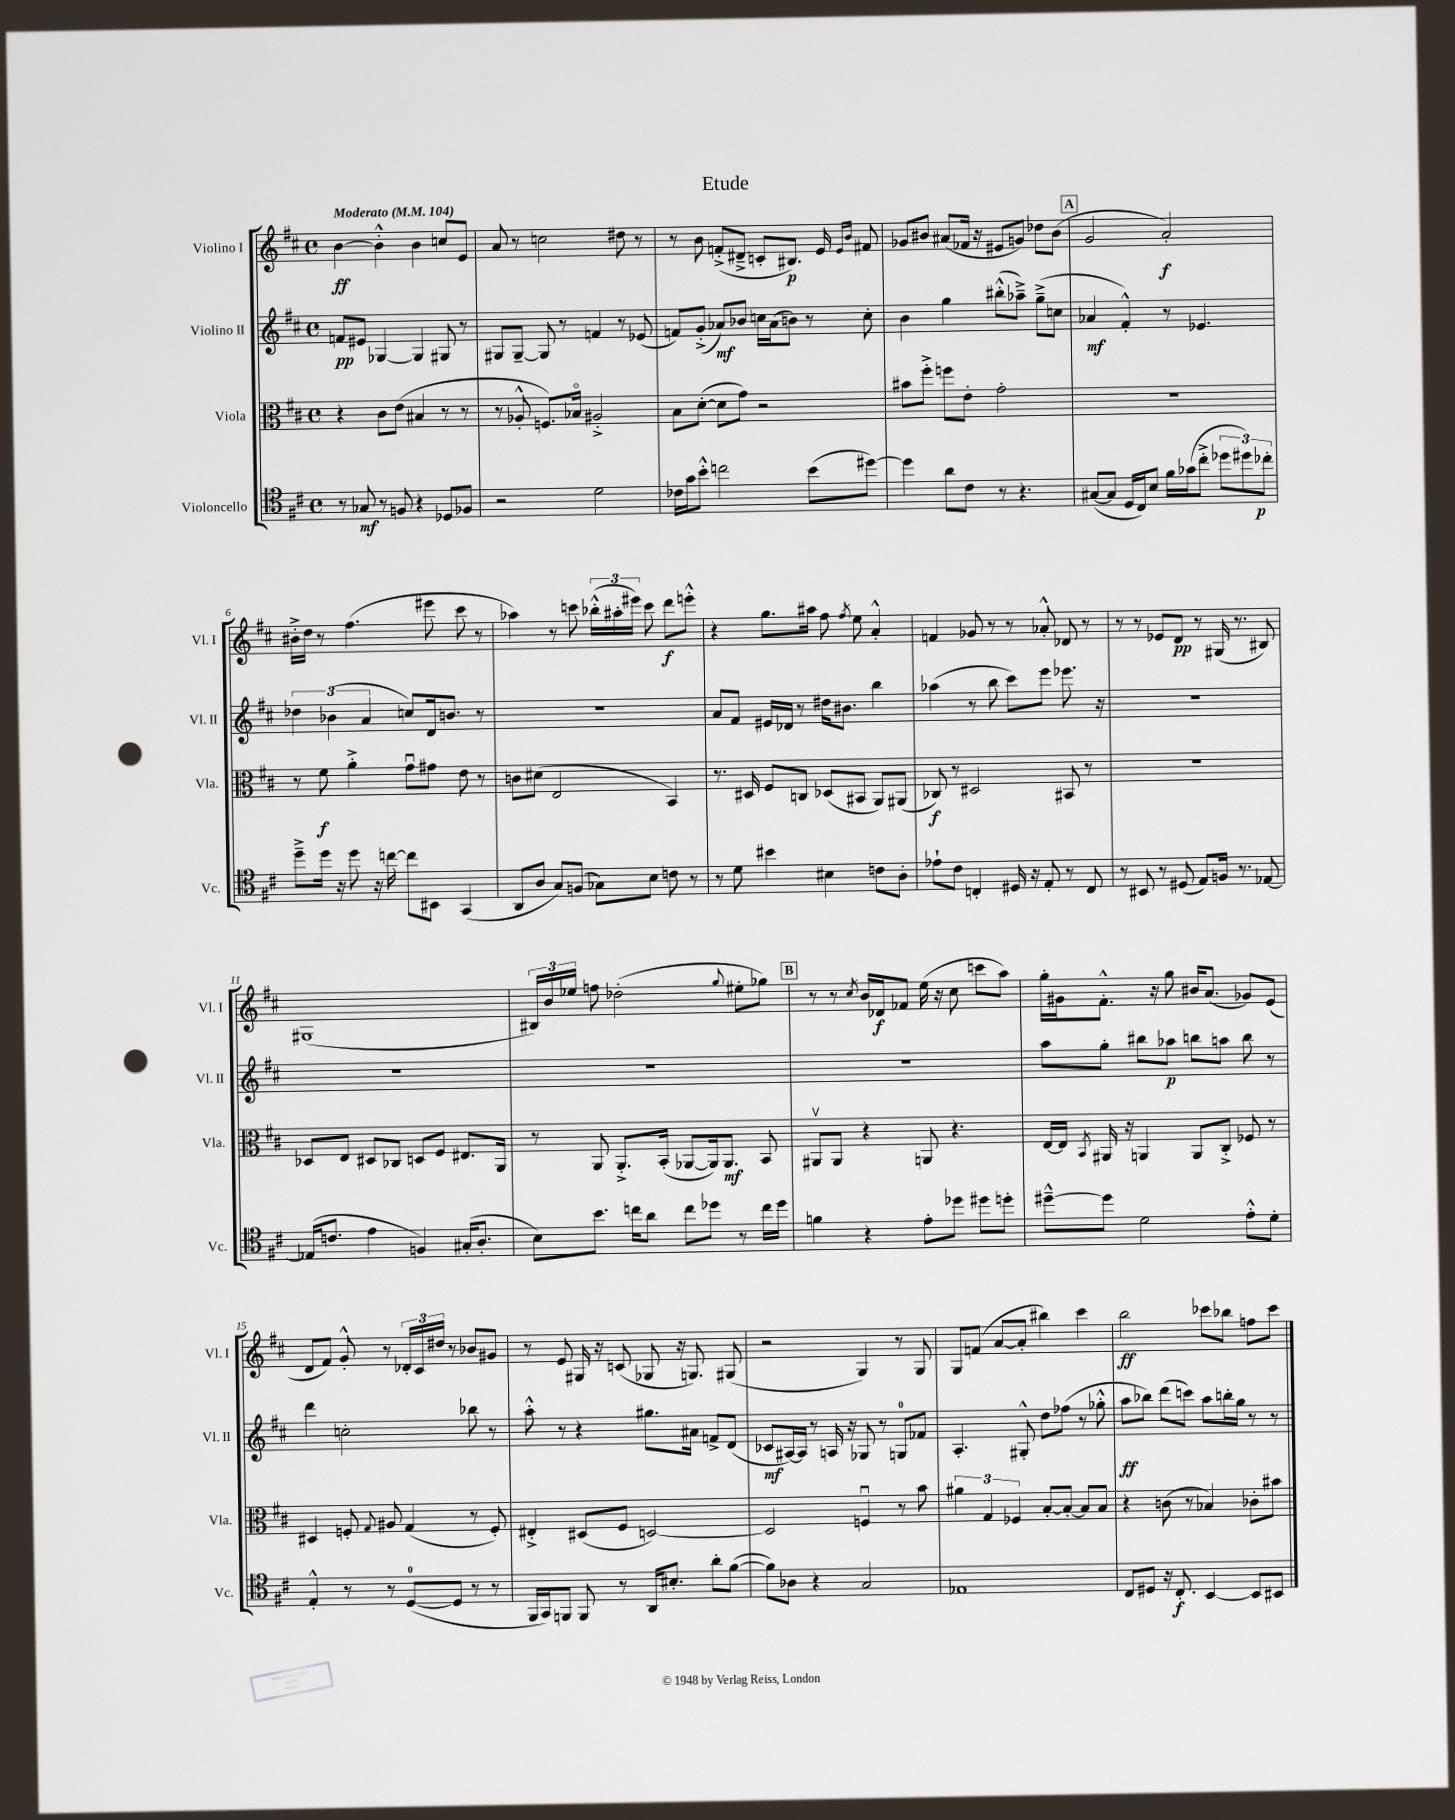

**kern	**kern	**kern	**kern
*staff4	*staff3	*staff2	*staff1
*clefC4	*clefC3	*clefG2	*clefG2
*k[f#c#]	*k[f#c#]	*k[f#c#]	*k[f#c#]
*M4/4	*M4/4	*M4/4	*M4/4
*met(c)	*met(c)	*met(c)	*met(c)
*MM104	*MM104	*MM104	*MM104
8r	4r	8f	[4b
8G-	.	8e#	.
8r	8c#	[4G-	4b'^^]
8F	(8e	.	.
4r	4B#	4G-]	4b
8D-	8r	8G#	8cc
8F-	8r	8r	8e
=	=	=	=
2r	8r	8G#	8a
.	8A-'^^	[8G#~	8r
.	8.F)	8G#]	2cc
.	.	8r	.
.	16B-o	.	.
2d	2A#'^	4f	.
.	.	8r	8dd#
.	.	(8e-	8r
=	=	=	=
16c-	8B	8f)	8r
16g	.	.	.
8b'^^	([8d'	(8g'^	8b
2cc	8d]	8a-)	(8f'^
.	8g)	8b-	8d#~^
.	2r	16cc	8c'
.	.	(16a-	.
.	.	8b)	8.B#)
(8b	.	8r	.
.	.	.	16e
.	.	.	16qqe
.	.	.	16qqb
[8dd#)	.	8cc'	8f#
=	=	=	=
4dd#]	8b#	4b	8g-
.	8ff#'^	.	8b#
8a	8ff	4gg	(8a#
8c#	8e'	.	16f-
.	.	.	16r
8r	2g'	(8bb#'^^	8e#
4.r	.	8aa-~^)	8g)
.	.	(8gg~^	8dd-
.	.	8cc	(8b#
=	=	=	=
([8G#	1r	4a-	2g
8G#]	.	.	.
16D	.	4f#'^^)	.
16C#)	.	.	.
8B	.	.	.
16f#	.	8r	2a')
(16g-	.	.	.
8cc#'^	.	4.e-	.
12dd-	.	.	.
12dd#)	.	.	.
12cc-'	.	.	.
=	=	=	=
8dd~^	8r	6dd-	16b#'^
.	.	.	16dd
16dd	8f#	.	8r
.	.	(6b-	.
16r	.	.	.
8dd	4a'^	.	(4.ff#
.	.	6a	.
16r	.	.	.
[16cc	.	.	.
8cc]	8gu	8cc)	.
8BB#	8g#	16d	8eee#
.	.	8.b	.
(4GG	8e	.	8ccc#
.	8r	8r	8r
=	=	=	=
8AA	8c	1r	4aa-)
8A	(8d#	.	.
8G)	2E	.	8r
(8F	.	.	8ccc
8G-)	.	.	(24bb-'^^
.	.	.	24aa#'
.	.	.	24eee#)
8B	.	.	8ccc
8c	4BB)	.	8ddd
8r	.	.	8eee'^^
=	=	=	=
8r	8.r	8a	4r
8d	.	8f#	.
.	16D#	.	.
4b#	8F#	16e#	8.gg
.	.	16d-	.
.	8C	8r	.
.	.	.	16aa#
4B#	(8D-	16dd#	8ff#
.	.	8.b#	.
.	.	.	8qff#
.	8BB#	.	8ee
8c	8AA)	4bb	4a'^^
8A'	(8AA#	.	.
=	=	=	=
8e-`	8C-)	(4aa-	4f
8c#	8r	.	.
4C'	2D#	8r	8g-
.	.	8bb	8r
16D#	.	8ccc#)	8r
16r	.	.	.
8E'	.	8eee	8a-'^^
8r	8BB#	8.eee-	8d-
8C	8r	.	8r
.	.	16r	.
=	=	=	=
8r	1r	1r	8r
8BB#	.	.	8r
8r	.	.	8e-
(8D#	.	.	8d
8E)	.	.	8r
16F	.	.	(16G#
8.r	.	.	8.r
[8E-	.	.	8B#)
=	=	=	=
(16E-]	8D-	1r	(1G#
8.c	.	.	.
.	8E	.	.
4e	8D#	.	.
.	8C-	.	.
4F)	8D	.	.
.	8F#	.	.
(16G#'	8.E#	.	.
8.A'	.	.	.
.	16AA	.	.
=	=	=	=
8B)	8r	1r	24B#)
.	.	.	24b
.	.	.	24ee-
8.b	8AA	.	8ff
.	8.AA'^	.	(2dd-'
16cc	.	.	.
8a	.	.	.
.	(16BB'	.	.
8cc	[8AA-	.	.
8dd-	16AA-])	.	.
.	8.AA-	.	.
.	.	.	8qqgg
8r	.	.	8ee#'
16cc	8BB	.	8gg-)
16dd-	.	.	.
=	=	=	=
4f	8AA#v	1r	8r
.	8AA#	.	8r
.	.	.	8qcc#
4r	4r	.	16b
.	.	.	16d-
.	.	.	8f-
8e'	8AA	.	(16ee
.	.	.	16r
8dd-	4.r	.	8cc#
8dd#	.	.	8ccc
8dd'	.	.	8aa)
=	=	=	=
[8dd#~^^	[16E	8aa	16gg'
.	16E]	.	16g#
.	8qBB	.	.
8dd#]	16AA#	8gg'	8.f#'^^
.	16r	.	.
2d	4AA	8bb#	.
.	.	.	16r
.	.	8aa-	8gg
.	8AA	8bb	16b#
.	.	.	(8.a
.	8C#'^	8aa	.
8e'^^	8F-	8bb	8g-)
8d'	8r	8r	(8e
=	=	=	=
4E'^^	4D#	4ddd	8d
.	.	.	8f#)
8r	8F'	2cc'	8g'^^
.	8qqG	.	.
8r	8A#	.	8r
([8D	(4G	.	24d-'
.	.	.	24c#
.	.	.	24dd#
8D]	.	.	8r
8r	8r	8bb-	8b-
8r	8F')	8r	8g#
=	=	=	=
16FF#	4E#'^	8aa'^^	8r
16GG)	.	.	.
8FF	.	8r	8e
8FF	(8D#	4r	16G#
.	.	.	16r
8r	8F#	.	(8c
16AA	[2D)	8.gg#	8G-
8.B#'	.	.	.
.	.	.	16r
.	.	16a#	8.G)
8a'	.	8f^	.
([8f#	.	(8d	(8G#
=	=	=	=
8f#])	2D]	8c-	2r
8A-	.	[16A#)	.
.	.	16A#]	.
4r	.	8r	.
.	.	16A	.
.	.	16r	.
2G	4Fu	8G-	4G)
.	.	8r	.
.	8r	8G	8r
.	8b	8f-	8G
=	=	=	=
1E-	6a#	4.A'	8G
.	.	.	(8f
.	6G	.	.
.	.	.	[8a
.	6F-	.	.
.	.	8G#'^^	8a']
.	[8B'	8dd	4bb#)
.	8B'_	(8ff-	.
.	8B]	8r	4ccc#
.	8B	8gg-'^^	.
=	=	=	=
8C#	4r	8aa	2bb
8D#	.	8bb-)	.
16r	(8c	(8ddd	.
8.C#'	.	.	.
.	8r	8ccc)	.
[4BB	4B-)	8aa	8ccc-
.	.	16bb'	8bb-
.	.	16gg	.
8BB]	8c-'	8r	8ff
8BB#	8b#	8r	8ccc-
==	==	==	==
*-	*-	*-	*-
